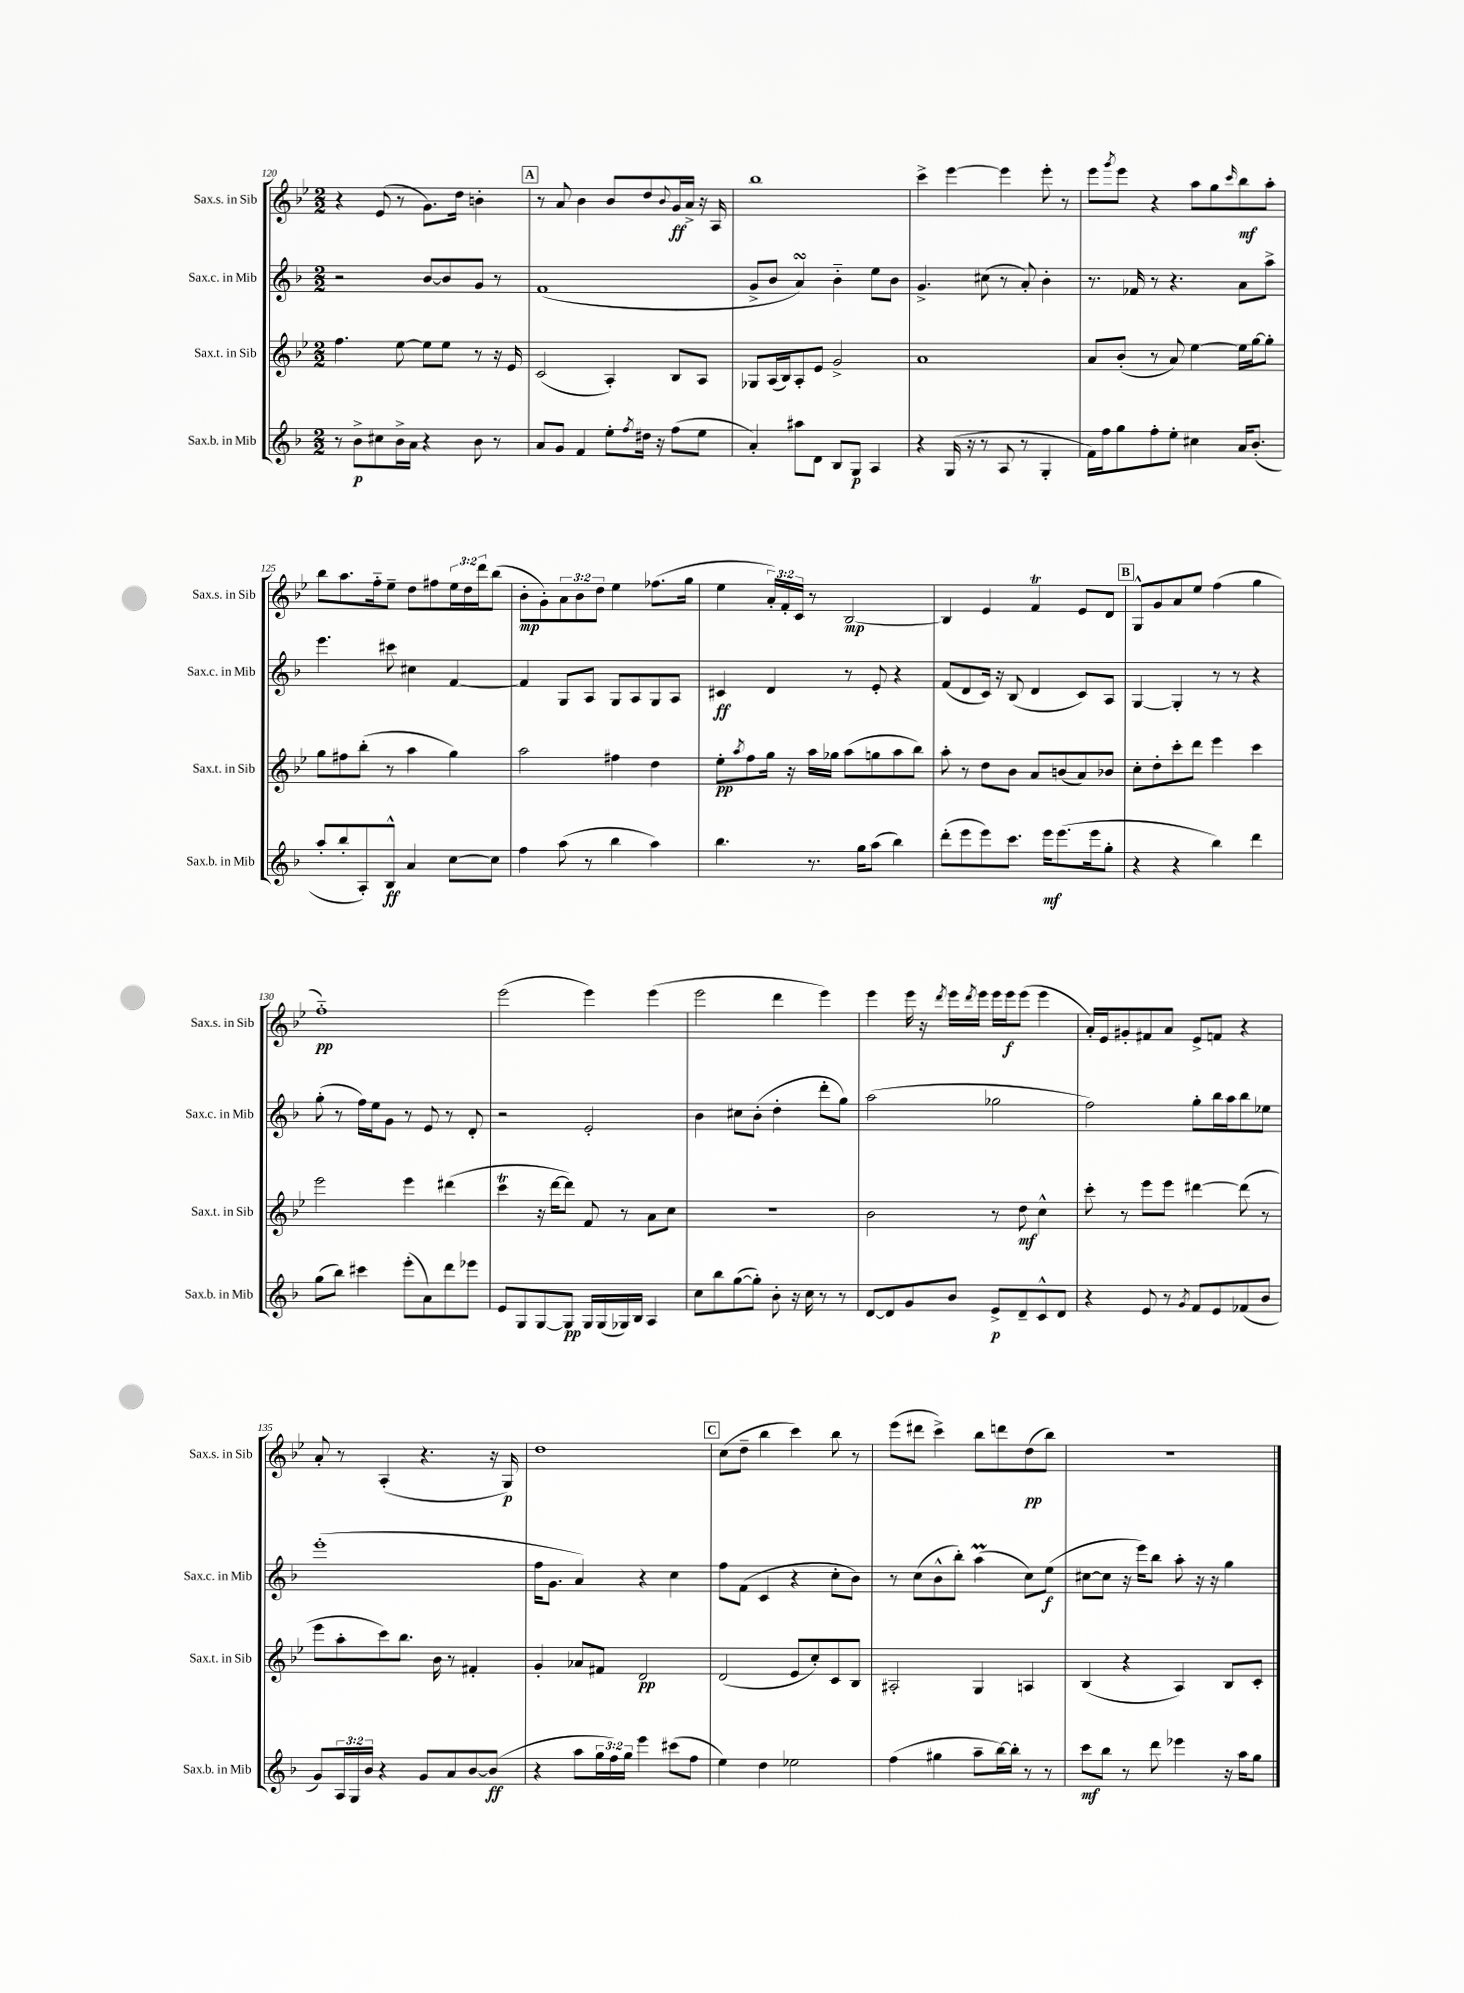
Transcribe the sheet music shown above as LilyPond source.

<<
\new StaffGroup <<
\new Staff = "s0" \with { instrumentName = "Sax.s. in Sib" shortInstrumentName = "Sax.s. in Sib" } {
    \clef treble \key bes \major \numericTimeSignature \time 2/2 \override Staff.TupletNumber.text = #tuplet-number::calc-fraction-text
    r4 ees'8( r8 g'8.) d''16 b'4-. |
    \mark \markup { \box "A" } r8 a'8 bes'4 bes'8 d''8 \appoggiatura { bes'8 } g'16\ff a'16-> r16 a16 |
    bes''1 |
    c'''4-> ees'''4~ ees'''4 ees'''8-. r8 |
    ees'''8 \acciaccatura { g'''8 } ees'''8 r4 a''8 g''8 \grace { c'''16 } bes''8\mf a''8-. |
    bes''8 a''8. f''16-_ ees''8-- d''8 fis''8 \tuplet 3/2 { ees''16 d''16 d'''16 } bes''8( |
    bes'8-.\mp g'8-.) \tuplet 3/2 { a'8 bes'8 d''8 } ees''4 fes''8.( g''16 |
    ees''4 \tuplet 3/2 { a'16-.) f'16-. c'16 } r8 bes2~\mp |
    bes4 ees'4 f'4\trill ees'8 d'8 |
    \mark \markup { \box "B" } g8-^ g'8 a'8 ees''8 f''4( g''4 |
    f''1-_\pp) |
    ees'''2( ees'''4) ees'''4( |
    ees'''2 d'''4 ees'''4) |
    ees'''4 ees'''16 r16 \acciaccatura { d'''8 } ees'''16 \acciaccatura { d'''8 } ees'''16 ees'''16 ees'''16\f ees'''8( ees'''4 |
    a'16-.) ees'16 gis'8-. fis'8 a'8 ees'8-> f'8 r4 |
    a'8-. r8 a4-.( r4. r16 g16\p) |
    d''1 |
    \mark \markup { \box "C" } c''8( d''8-- bes''4 c'''4) bes''8 r8 |
    ees'''8( dis'''8 c'''4->) bes''8 d'''8 d''8\pp( bes''8) |
    R1 \bar "|." |
}
\new Staff = "s1" \with { instrumentName = "Sax.c. in Mib" shortInstrumentName = "Sax.c. in Mib" } {
    \clef treble \key f \major \numericTimeSignature \time 2/2
    r2 bes'8~ bes'8 g'8 r8 |
    \mark \markup { \box "A" } f'1( |
    g'8-> bes'8 a'4\turn) bes'4-_ e''8 bes'8 |
    g'4.-> cis''8( r8 a'8-.) bes'4-. |
    r8. fes'16 r8 r4. a'8 a''8-> |
    e'''4. cis'''8 cis''4 f'4~ |
    f'4 g8 a8 g8 a8 g8 a8 |
    cis'4\ff d'4 r8 e'8-. r4 |
    f'8( d'8 c'16) r16 bes8( d'4 c'8) a8 |
    \mark \markup { \box "B" } g4~ g4-. r8 r8 r4 |
    g''8-.( r8 f''16) e''16 g'8 r8 e'8 r8 d'8-. |
    r2 e'2-. |
    bes'4 cis''8 bes'8-.( d''4-. d'''8-. g''8) |
    a''2( ges''2 |
    f''2) g''8-. bes''16 a''16 bes''8 ees''8 |
    e'''1-.( |
    f''16 g'8. a'4) r4 c''4 |
    \mark \markup { \box "C" } f''8 f'8( c'4 r4 c''8-. bes'8) |
    r8 c''8( bes'8-^ bes''8-.) a''4\prall( c''8) e''8\f( |
    cis''8~ cis''8 r16 e'''16) bes''8 a''8-. r16 r16 g''4 \bar "|." |
}
\new Staff = "s2" \with { instrumentName = "Sax.t. in Sib" shortInstrumentName = "Sax.t. in Sib" } {
    \clef treble \key bes \major \numericTimeSignature \time 2/2
    f''4. ees''8~ ees''8 ees''8 r8 r16 ees'16 |
    \mark \markup { \box "A" } c'2( a4-.) bes8 a8 |
    ges8 a16( bes16) a8-. ees'8 g'2-> |
    a'1 |
    a'8 bes'8-.( r8 a'8) ees''4~ ees''16 g''16~ g''8-. |
    g''8 fis''8 bes''8-.( r8 a''4 g''4) |
    a''2 fis''4 d''4 |
    ees''8-.\pp \acciaccatura { a''8 } f''8 g''16 r16 a''16 ges''16 a''8( g''8 a''8 bes''8) |
    a''8-. r8 d''8 bes'8 a'8 b'8( a'8) bes'8 |
    \mark \markup { \box "B" } c''8-. d''8-. c'''8-. d'''8 ees'''4 c'''4 |
    ees'''2 ees'''4 dis'''4( |
    c'''4\trill r16 d'''16~ d'''8) f'8 r8 a'8 c''8 |
    r1 |
    bes'2 r8 d''8\mf c''4-^ |
    c'''8-. r8 ees'''8 ees'''8 dis'''4~ dis'''8( r8 |
    ees'''8 a''8-. c'''8) bes''8. bes'16 r8 fis'4-. |
    g'4-. aes'8 fis'8 d'2\pp |
    \mark \markup { \box "C" } d'2( ees'8 c''8-.) c'8 bes8 |
    ais2-. g4 a4 |
    bes4( r4 a4) bes8 c'8-. \bar "|." |
}
\new Staff = "s3" \with { instrumentName = "Sax.b. in Mib" shortInstrumentName = "Sax.b. in Mib" } {
    \clef treble \key f \major \numericTimeSignature \time 2/2 \override Staff.TupletNumber.text = #tuplet-number::calc-fraction-text
    r8 bes'8->\p cis''8 bes'16-> a'16 r4 bes'8 r8 |
    \mark \markup { \box "A" } a'8 g'8 f'4 e''8-. \acciaccatura { f''8 } dis''16 r16 f''8( e''8 |
    a'4-.) ais''8 d'8 bes8 g8\p a4 |
    r4 g16( r16 r8 a8 r8 g4-. |
    f'16) f''16 g''8 f''8-. e''8-. cis''4 a'16 bes'8.-.( |
    a''8-. bes''8-. a8-.) bes8-^\ff a'4 c''8~ c''8 |
    f''4 a''8( r8 bes''4 a''4) |
    bes''4. r8. g''16 a''8( bes''4) |
    d'''8-.( e'''8 e'''8) c'''8. e'''16\mf e'''8.( e'''16 g''8-. |
    \mark \markup { \box "B" } r4 r4 bes''4) d'''4 |
    g''8( bes''8) cis'''4 e'''8-.( a'8) d'''8 ees'''8 |
    e'8 g8 g8~ g8\pp g16 g16( ges16) bes16 a4 |
    c''8 bes''8 g''8~( g''8-.) bes'8-. r16 c''16 r8 r8 |
    d'8~ d'8 g'8 bes'8 e'8->\p d'8-- c'8-^ d'8 |
    r4 e'8 r8 \acciaccatura { g'8 } f'8 e'8 fes'8( bes'8 |
    g'8) \tuplet 3/2 { a16 g16 bes'16 } r4 g'8 a'8 bes'8~ bes'8\ff( |
    r4 a''8 \tuplet 3/2 { g''16 f''16) g''16 } e'''4 cis'''8( f''8 |
    \mark \markup { \box "C" } e''4) d''4 ees''2 |
    f''4( gis''4 a''8-- bes''16~) bes''16-. r8 r8 |
    c'''8\mf bes''8 r8 d'''8 ees'''4 r16 a''16 g''8 \bar "|." |
}
>>
>>
\layout { \context { \Score currentBarNumber = #120 } }
